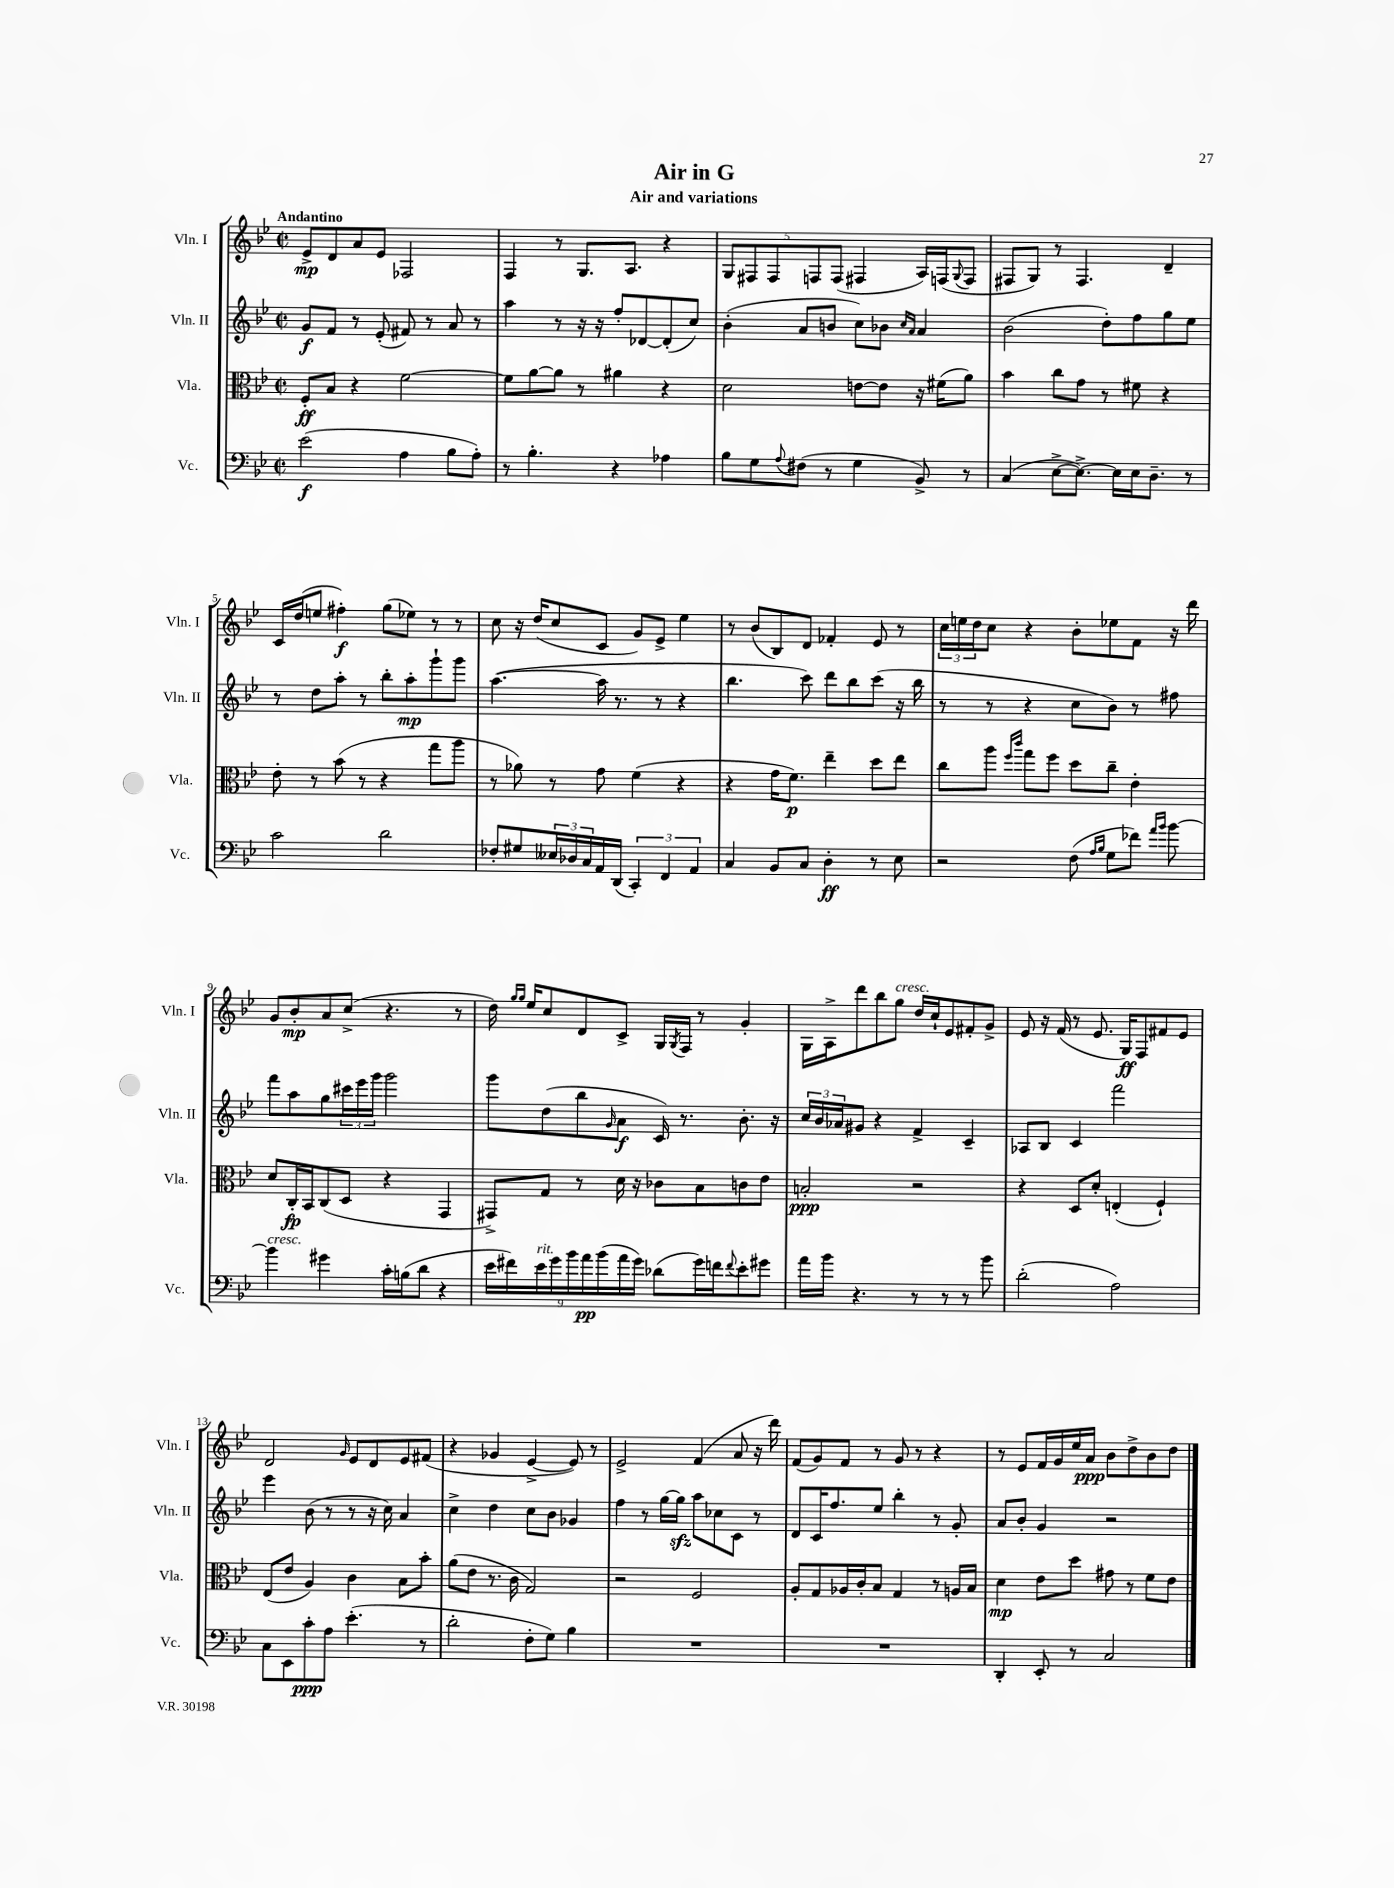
\header { title = "Air in G" subtitle = "Air and variations" }
<<
\new StaffGroup <<
\new Staff = "s0" \with { instrumentName = "Vln. I" shortInstrumentName = "Vln. I" } {
    \clef treble \key bes \major \defaultTimeSignature \time 2/2 \tempo "Andantino"
    ees'8->\mp d'8 a'8 ees'8 fes2 |
    f4 r8 g8. a8. r4 |
    \tuplet 5/4 { g8 fis8 fis8 f8 f8( } fis4 a16) f16( \appoggiatura { g8 } f8 |
    fis8 g8) r8 fis4. d'4-- |
    c'16 d''16( e''8 fis''4-.\f) g''8( ees''8) r8 r8 |
    c''8 r16 d''16( c''8 c'8 g'8) ees'8-> ees''4 |
    r8 bes'8( bes8) d'8 fes'4-. ees'8 r8 |
    \tuplet 3/2 { c''16 e''16 d''16 } c''8 r4 bes'8-. ees''8 f'8 r16 d'''16 |
    g'8 bes'8-.\mp a'8 c''8->( r4. r8 |
    d''16) \grace { g''16 g''16 } ees''16 c''8 d'8 c'8-> g16 \acciaccatura { g8 } f16 r8 g'4-. |
    g16 a16-> d'''8 bes''8 g''8^\markup { \italic "cresc." } d''16 c''16-! ees'8 fis'8-. g'8-> |
    ees'8 r16 f'16( r8 ees'8. g16\ff) f8 fis'8 ees'8 |
    d'2 \grace { g'16 } ees'8 d'8 ees'8 fis'8( |
    r4 ges'4 ees'4~-> ees'8) r8 |
    ees'2-> f'4( a'8 r16 d'''16) |
    f'8( g'8) f'8 r8 g'8 r8 r4 |
    r8 ees'8 f'16 g'16 ees''16 a'16\ppp bes'8 d''8-> bes'8 d''8 \bar "|." |
}
\new Staff = "s1" \with { instrumentName = "Vln. II" shortInstrumentName = "Vln. II" } {
    \clef treble \key bes \major \defaultTimeSignature \time 2/2
    g'8\f f'8 r8 ees'8-.( fis'8) r8 a'8 r8 |
    a''4 r8 r16 r16 f''8-. des'8~ des'8-.( c''8) |
    bes'4-.( a'8 b'8 c''8) bes'8 \grace { c''16 a'16 } a'4 |
    bes'2( d''8-.) f''8 g''8 ees''8 |
    r8 d''8 a''8-. r8 bes''8-. a''8-.\mp g'''8-! g'''8 |
    a''4.~( a''16 r8. r8 r4 |
    bes''4. c'''8) d'''8 bes''8 c'''8( r16 bes''16 |
    r8 r8 r4 c''8 bes'8) r8 fis''8 |
    f'''8 a''8 g''8 \tuplet 3/2 { cis'''16 ees'''16 g'''16 } g'''2 |
    g'''8 d''8( bes''8 \grace { g'16 } a'8\f c'16) r8. bes'8.-. r16 |
    \tuplet 3/2 { c''16 bes'16 aes'16 } gis'8 r4 f'4-> c'4-- |
    aes8 bes8 c'4 f'''2 |
    ees'''4 bes'8( r8 r8 r16 c''16) a'4 |
    c''4-> d''4 c''8 bes'8 ges'4 |
    f''4 r8 g''16~ g''16\sfz a''8 ces''8 c'8 r8 |
    d'8 c'16 f''8. ees''8 bes''4-. r8 g'8-. |
    a'8 bes'8-. g'4 r2 \bar "|." |
}
\new Staff = "s2" \with { instrumentName = "Vla." shortInstrumentName = "Vla." } {
    \clef alto \key bes \major \defaultTimeSignature \time 2/2
    f8-.\ff bes8 r4 f'2~ |
    f'8 a'8~ a'8 r8 ais'4 r4 |
    d'2 e'8~ e'8 r16 fis'16( a'8) |
    bes'4 c''8 g'8 r8 fis'8 r4 |
    ees'8-. r8 bes'8( r8 r4 g''8 a''8 |
    r8 aes'8) r8 g'8 f'4( r4 |
    r4 g'16 f'8.\p) ees''4-- d''8 ees''8 |
    c''8 a''8 \grace { f''16 c'''16 } g''8 f''8 d''8 c''8-- ees'4-. |
    d'8 c16-.\fp bes,16 c8( d8 r4 g,4 |
    gis,8->) g8 r8 d'16 r16 ces'8 bes8 c'8 ees'8 |
    b2-.\ppp r2 |
    r4 d8 d'8-. e4-.( f4-!) |
    ees8( ees'8 a4) c'4 bes8 bes'8-. |
    a'8( ees'8 r8. c'16 g2) |
    r2 f2 |
    a8-. g8 aes16 c'16-. bes8 g4 r8 a16 bes16 |
    d'4\mp ees'8 d''8 gis'8 r8 f'8 ees'8 \bar "|." |
}
\new Staff = "s3" \with { instrumentName = "Vc." shortInstrumentName = "Vc." } {
    \clef bass \key bes \major \defaultTimeSignature \time 2/2
    ees'2\f( a4 bes8 a8-.) |
    r8 bes4.-. r4 aes4 |
    bes8 g8 \appoggiatura { a8 } fis8( r8 g4 bes,8->) r8 |
    c4( ees8~-> ees8.~->) ees16 ees16 d8.-- r8 |
    c'2 d'2 |
    fes8-. gis8 \tuplet 3/2 { eeses16 des16 c16 } a,16 d,16( \tuplet 3/2 { c,4-.) f,4 a,4 } |
    c4 bes,8 c8 d4-.\ff r8 ees8 |
    r2 f8( \grace { a16 bes16 } g8 fes'8) \grace { a'16 bes'16 } bes'8~ |
    bes'4^\markup { \italic "cresc." } gis'4 c'16-. b16( d'8 r4 |
    \tuplet 9/8 { ees'16 fis'16) ees'16^\markup { \italic "rit." } g'16 bes'16 a'16\pp bes'16( a'16 g'16) } des'8( g'16) f'16 \appoggiatura { f'8 } ees'8-. gis'8 |
    a'16 bes'16 r4. r8 r8 r8 bes'8 |
    d'2-.( a2) |
    c8 ees,8 c'8-.\ppp a8 ees'4.-.( r8 |
    d'2-. f8-. g8) bes4 |
    R1 |
    R1 |
    d,4-. ees,8-. r8 c2 \bar "|." |
}
>>
>>
